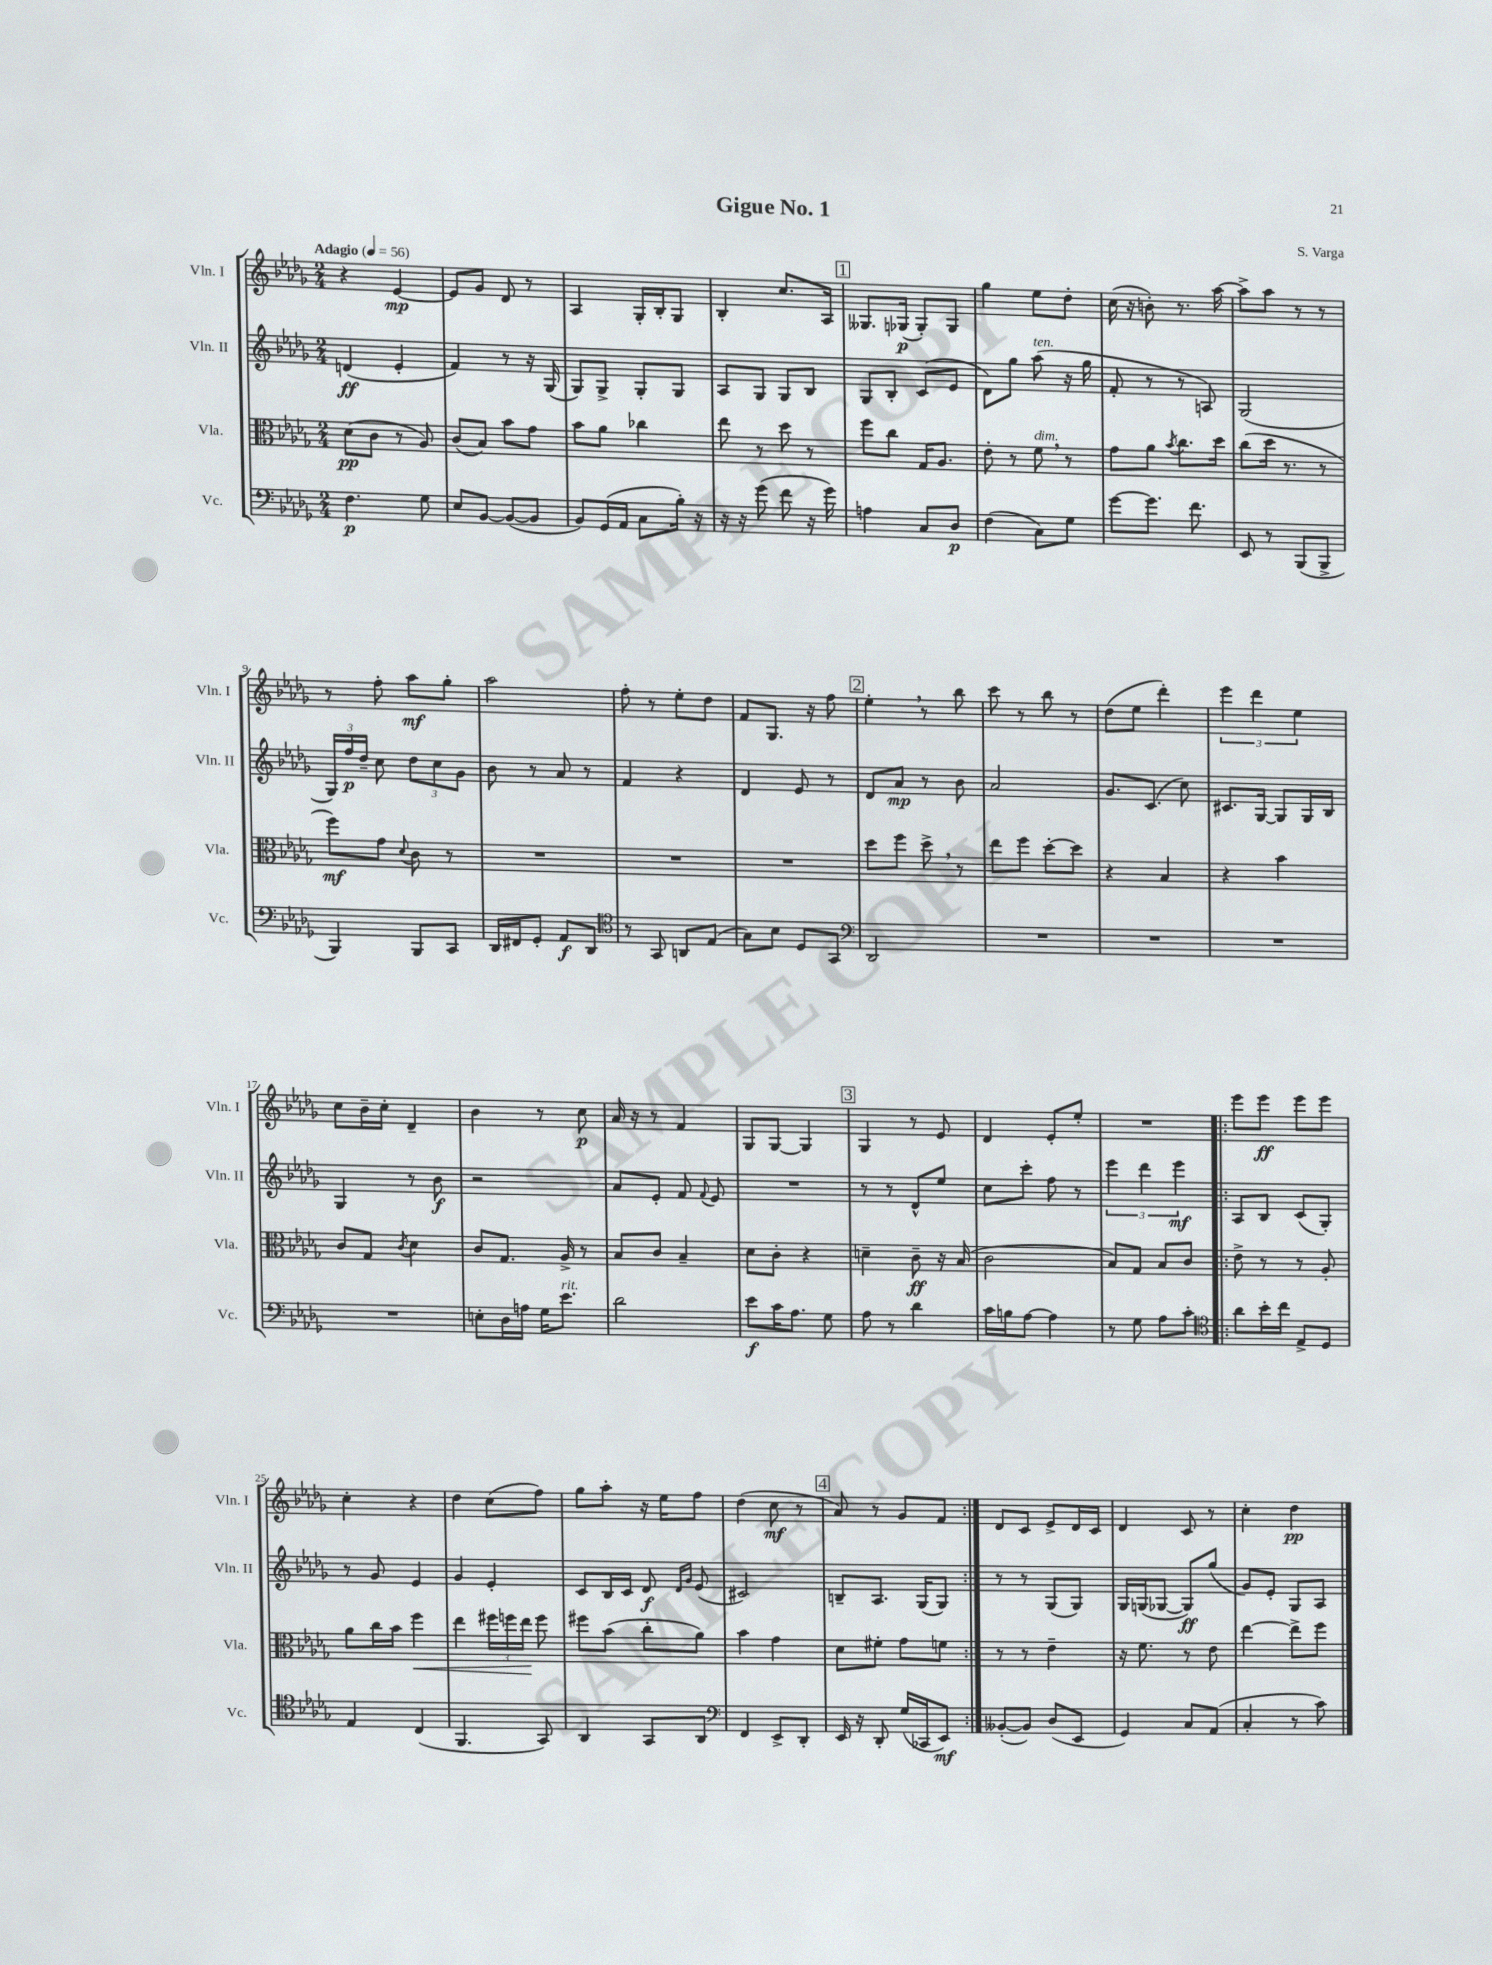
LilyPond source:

\header { title = "Gigue No. 1" composer = "S. Varga" }
<<
\new StaffGroup <<
\new Staff = "s0" \with { instrumentName = "Vln. I" shortInstrumentName = "Vln. I" } {
    \clef treble \key des \major \numericTimeSignature \time 2/4 \tempo "Adagio" 4 = 56
    \autoBeamOff r4 ees'4~\mp |
    ees'8[ ges'8] des'8 r8 |
    aes4 ges16[-. bes16-. ges8] |
    bes4-. c''8.[ aes16] |
    \mark \markup { \box "1" } geses8.[ ges16]\p( ges8[-.) ges8] |
    ges''4 ees''8[ des''8]-. |
    c''16( r16 b'8-.) r8. aes''16~ |
    aes''8[-> aes''8] r8 r8 |
    r8 f''8-. aes''8[\mf ges''8]-. |
    aes''2 |
    f''8-. r8 ees''8[-. des''8] |
    f'8[ ges8.] r16 f''8 |
    \mark \markup { \box "2" } ees''4-. \breathe r8 bes''8 |
    c'''8 r8 bes''8 r8 |
    des''8[( ees''8] des'''4-.) |
    \tuplet 3/2 { ees'''4 des'''4 ees''4 } |
    c''8[ bes'16-- c''16]-. des'4-- |
    bes'4 r8 c''8\p |
    aes'16 r16 r8 f'4 |
    ges8[ ges8]~ ges4 |
    \mark \markup { \box "3" } ges4 r8 ees'8 |
    des'4 ees'8[-. ees''8]-. |
    R2 |
    \repeat volta 2 { ees'''8[ ees'''8]\ff ees'''8[ ees'''8] |
    c''4-. r4 |
    des''4 c''8[( f''8]) |
    ges''8[ aes''8]-. r16 ees''16[ f''8] |
    des''4( c''8\mf r8 |
    \mark \markup { \box "4" } aes'8) r8 ges'8[ f'8] | }
    des'8[ c'8] ees'8[-> des'16 c'16] |
    des'4 c'8 r8 |
    c''4-. des''4\pp \bar "|." |
}
\new Staff = "s1" \with { instrumentName = "Vln. II" shortInstrumentName = "Vln. II" } {
    \clef treble \key des \major \numericTimeSignature \time 2/4
    \autoBeamOff d'4\ff( ees'4-. |
    f'4) r8 r16 ges16( |
    ges8[) ges8]-> ges8[-. ges8] |
    aes8[ ges8] ges8[ bes8] |
    \mark \markup { \box "1" } ges8[ bes8]-. c'8[( ees'8] |
    des'8[) ges''8] aes''8^\markup { \italic "ten." }( r16 ges''16 |
    f'8-. r8 r8 a8) |
    ges2( |
    \tuplet 3/2 { ges16[) f''16\p des''16]-- } c''8 \tuplet 3/2 { des''8[ c''8 ges'8] } |
    bes'8 r8 aes'8 r8 |
    f'4 r4 |
    des'4 ees'8 r8 |
    \mark \markup { \box "2" } des'8[ aes'8]\mp r8 bes'8 |
    aes'2 |
    ges'8.[ c'8.]( c''8) |
    cis'8.[ ges16]~ ges8[ ges16 bes16] |
    ges4 r8 bes'8\f |
    r2 |
    aes'8[ ees'8]-. f'8 \appoggiatura { f'8 } ees'8 |
    R2 |
    \mark \markup { \box "3" } r8 r8 des'8[-^ ees''8] |
    c''8[ c'''8]-. f''8 r8 |
    \tuplet 3/2 { ees'''4 des'''4 ees'''4\mf } |
    \repeat volta 2 { aes8[ bes8] c'8[( ges8]-.) |
    r8 ges'8 ees'4 |
    ges'4 ees'4-. |
    c'8[ bes16 c'16] des'8\f \grace { des'16[ ges'16] } ees'8( |
    cis'2) |
    \mark \markup { \box "4" } b8[-- aes8.] ges16[( ges8]) | }
    r8 r8 ges8[( ges8]) |
    ges16[ g16( ges8]~ ges8[\ff) ges''8]( |
    ges'8[) ees'8]-. ges8[ aes8] \bar "|." |
}
\new Staff = "s2" \with { instrumentName = "Vla." shortInstrumentName = "Vla." } {
    \clef alto \key des \major \numericTimeSignature \time 2/4
    \autoBeamOff des'8[\pp( c'8] r8 aes8) |
    c'8[( bes8]) bes'8[ ges'8] |
    bes'8[ aes'8] ces''4 |
    ees''8 r8 des''8 r8 |
    \mark \markup { \box "1" } f''8[ c''8] ges16[ aes8.] |
    ees'8-. r8 f'8^\markup { \italic "dim." } \breathe r8 |
    ges'8[ aes'8] \acciaccatura { bes'8 } c''8.[ des''16] |
    c''8[( des''16] r8. r8 |
    f''8[\mf) ges'8] \appoggiatura { des'8 } c'8 r8 |
    R2 |
    R2 |
    R2 |
    \mark \markup { \box "2" } des''8[ f''8] des''8-> \breathe r8 |
    ees''8[ f''8] des''8[~-. des''8] |
    r4 bes4 |
    r4 bes'4 |
    c'8[ ges8] \acciaccatura { c'8 } des'4 |
    c'8[ ges8.] aes16-> r8 |
    bes8[ c'8] bes4-- |
    des'8[ c'8]-. r4 |
    \mark \markup { \box "3" } d'4-- c'8--\ff r16 bes16( |
    c'2 |
    bes8[) ges8] bes8[ c'8] |
    \repeat volta 2 { ees'8-> r8 r8 aes8-. |
    aes'8[ c''16 bes'16] f''4\< |
    ees''4 \tuplet 3/2 { fis''16[ f''16 ees''16]\! } f''8 |
    fis''8[ bes'8]( c''8[-. aes'8]) |
    bes'4 ges'4 |
    \mark \markup { \box "4" } des'8[ fis'8]-. ges'8[ f'8] | }
    r8 r8 ees'4-- |
    r16 f'8. r8 ees'8 |
    ees''4~ ees''8[-> f''8] \bar "|." |
}
\new Staff = "s3" \with { instrumentName = "Vc." shortInstrumentName = "Vc." } {
    \clef bass \key des \major \numericTimeSignature \time 2/4
    \autoBeamOff f4.\p ges8 |
    ees8[ bes,8]~ bes,8[~( bes,8] |
    bes,8[) ges,16( aes,16] c8[ bes16]-.) r16 |
    r16 r16 ges'8( f'8 r16 ges'16) |
    \mark \markup { \box "1" } a4 c8[ des8]\p |
    f4( c8[) ges8] |
    ges'8[~ ges'8.] f'8. |
    ees,8 r8 bes,,8[( bes,,8]-> |
    bes,,4) bes,,8[ c,8] |
    des,16[ fis,16 ges,8]-. aes,8[\f des,8] |
    \clef tenor r8 ges,8 a,8[ ees8]( |
    ges8[) bes8] des8[ ges,8] |
    \mark \markup { \box "2" } \clef bass des,2 |
    R2 |
    R2 |
    R2 |
    R2 |
    e8[-. des16 a16] ges16[ ees'8.]^\markup { \italic "rit." } |
    des'2 |
    ees'8[\f c'16 aes8.] ges8 |
    \mark \markup { \box "3" } aes8 r8 des'4 |
    c'16[ b16 aes8]~ aes4 |
    r8 ges8 aes8[ c'8]-. |
    \repeat volta 2 { \clef tenor aes'8[ bes'16-. c''16] ees8[-> des8] |
    ees4 c4( |
    f,4. ges,8) |
    aes,4 ges,8[ aes,8] |
    \clef bass f,4 ees,8[-> des,8]-. |
    \mark \markup { \box "4" } ees,16 r16 des,8-. ges16[( ces,16 ees,8]\mf) | }
    beses,8[~-.( beses,8]) des8[( ees,8] |
    ges,4) c8[ aes,8]( |
    c4-. r8 c'8) \bar "|." |
}
>>
>>
